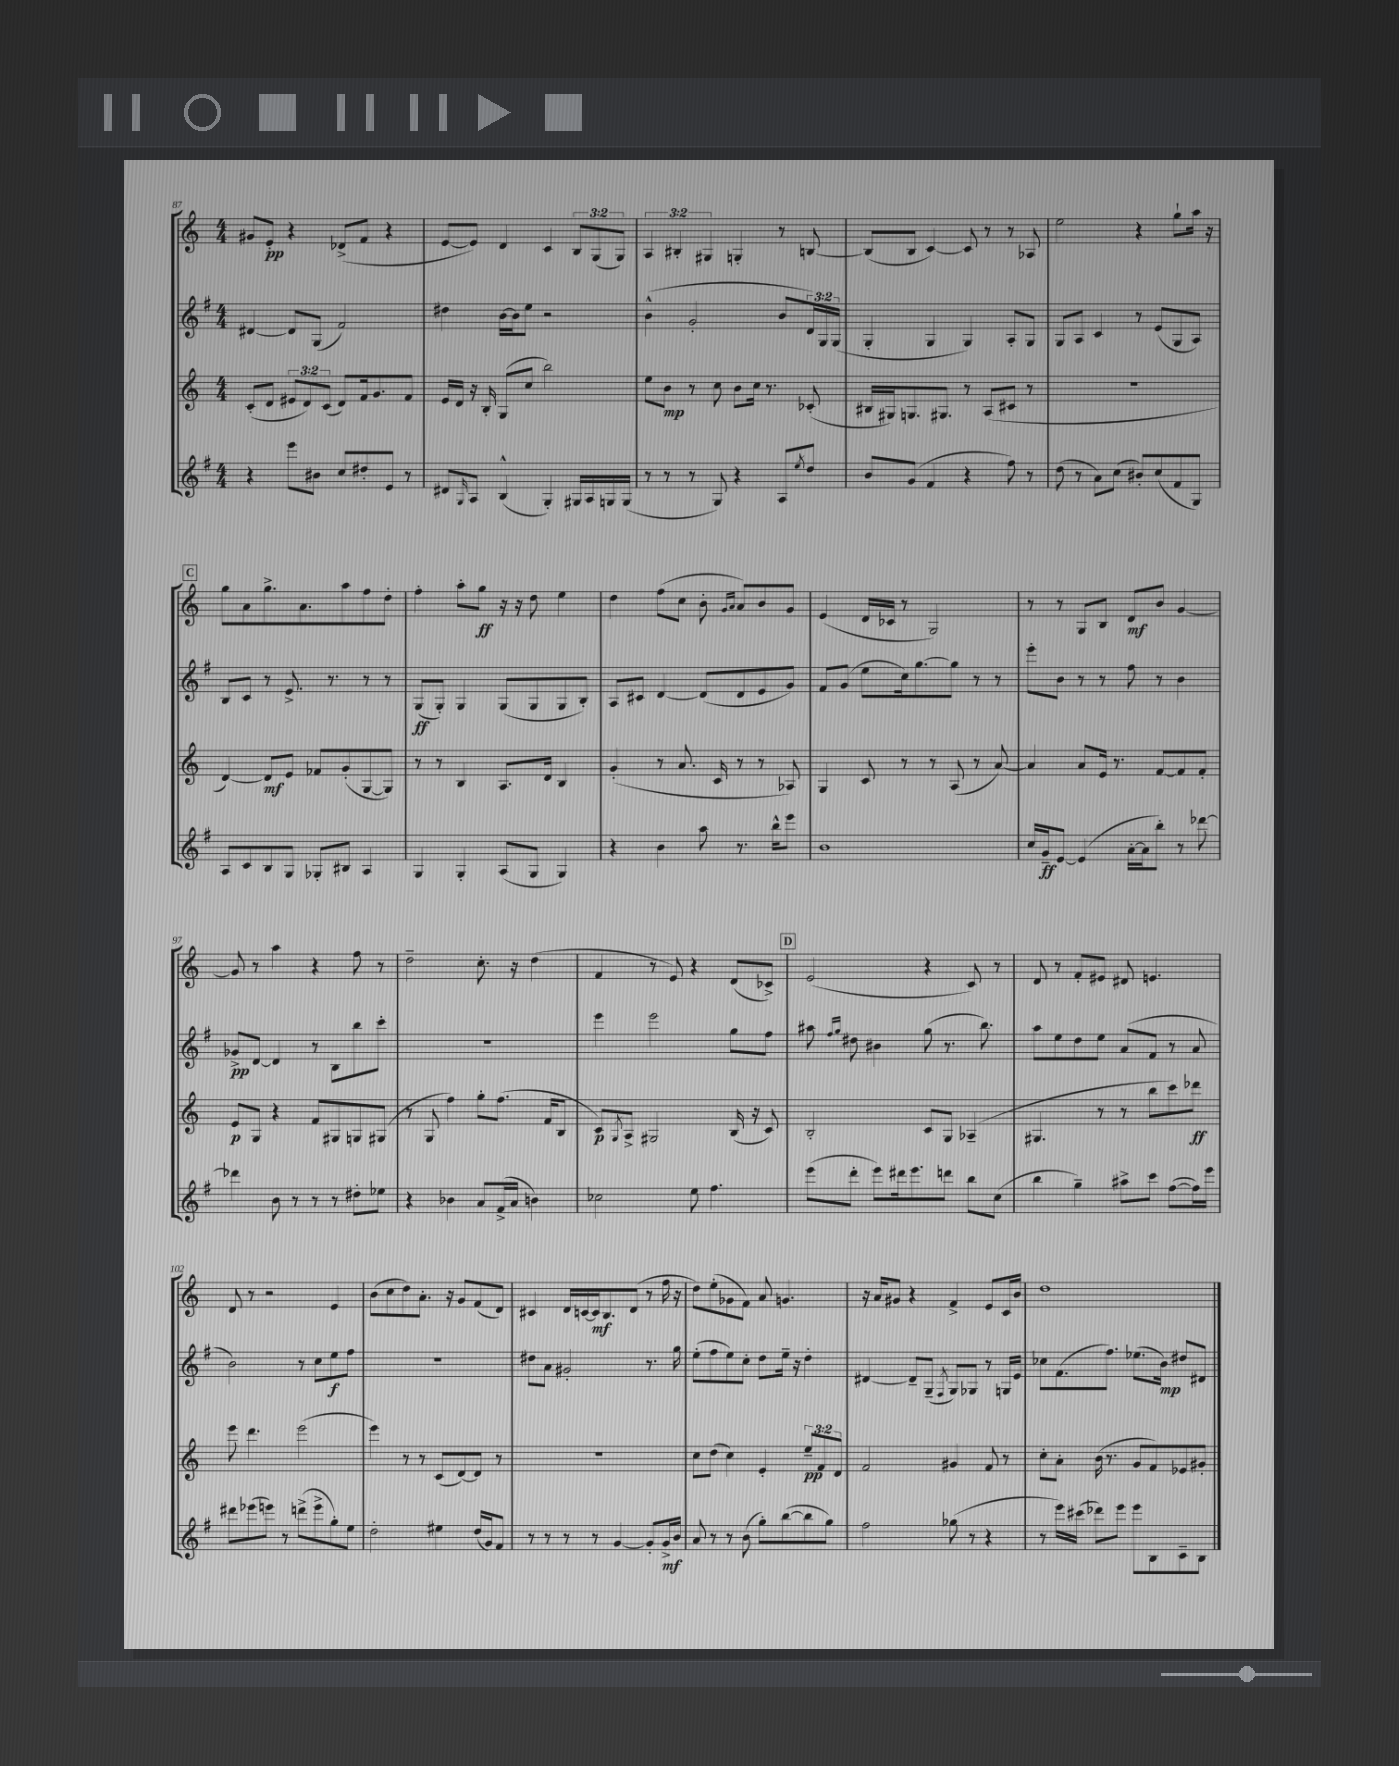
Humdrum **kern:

**kern	**kern	**kern	**kern
*staff4	*staff3	*staff2	*staff1
*clefG2	*clefG2	*clefG2	*clefG2
*k[f#]	*k[]	*k[f#]	*k[]
*M4/4	*M4/4	*M4/4	*M4/4
4r	(8c'	[4d#	8g#
.	8d	.	8e'
8eee	12e#	8d#]	4r
.	12d)	.	.
8b#	.	(8G	.
.	(12c	.	.
8cc	8d)	2f#)	(8d-^
8dd#'	16f	.	8f
.	8.g	.	.
8e	.	.	4r
8r	8f	.	.
=	=	=	=
8d#	16e	4dd#	[8e
.	16d	.	.
16qqG	.	.	.
8A	16r	.	8e])
.	16B'	.	.
(4B^^	(8G	[16b	4d
.	.	16b]	.
.	8cc	8ee	.
4G')	2bb)	2r	4c
16G#	.	.	12B
16A	.	.	.
.	.	.	(12G
16G	.	.	.
.	.	.	12G)
(16G	.	.	.
=	=	=	=
8r	8ee	(4b^^	6A
8r	8b	.	.
.	.	.	6B#'
8r	8r	2g'	.
.	.	.	6G#
8G)	8cc	.	.
4r	8b	.	4G'
.	16cc	.	.
.	8.r	.	.
8A	.	8b	8r
8qee	.	.	.
8dd	(8c-'	24d)	[8B
.	.	24G	.
.	.	(24G	.
=	=	=	=
8b	16B#	4G'	(8B]
.	16G#)	.	.
(8g	8.G	.	8B
4f#	.	4G	[4c)
.	8.G#	.	.
4r	8r	4G)	8c]
.	(8A	.	8r
8ff#)	8c#	8A'	8r
8r	8r	8G	8A-
=	=	=	=
(8dd	1r	8G	2ee
8r	.	8A	.
8a)	.	4c	.
(8cc	.	.	.
8b#')	.	8r	4r
(8cc	.	(8e	.
8f#	.	8G	8gg`
8G)	.	8A)	16aa
.	.	.	16r
=	=	=	=
8A	[4d)	8B	8gg
8c	.	8c	8a
8B	8d]	8r	8.gg^
8G	8e	8.e^	.
.	.	.	8.a
8G-'	8f-	.	.
.	.	8.r	.
8B#	(8g'	.	8aa
4A	[8G	8r	8ff
.	8G])	8r	8dd'
=	=	=	=
4G	8r	(8G	4ff'
.	8r	8G')	.
4G'	4B	4G	8aa'
.	.	.	8gg
(8A	8.A	(8G	16r
.	.	.	16r
8G	.	8G	8dd
.	16d	.	.
4G)	4B	8G	4ee
.	.	8B')	.
=	=	=	=
4r	(4g'	8A	4dd
.	.	8c#	.
4b	8r	[4d	(8ff
.	8.a	.	8cc
8aa	.	(8d]	8b'
.	16c	.	.
.	.	.	16qqg
.	.	.	16qqa
8.r	8r	8d	8a)
.	8r	8e	8b
16bb^^	.	.	.
8eee	8A-)	8g)	8g
=	=	=	=
1b	4G	8f#	(4e
.	.	(8g	.
.	8c	8ee	16d
.	.	.	16c-
.	8r	16cc)	8r
.	.	[8.gg	.
.	8r	.	2G)
.	(8A	8gg]	.
.	8r	8r	.
.	[8a)	8r	.
=	=	=	=
16cc	4a]	8eee'	8r
16g~	.	.	.
[8e	.	8b	8r
(4e]	8a	8r	8G
.	16e	8r	8B
.	8.r	.	.
[16a'	.	8ff#	8d
16a]	.	.	.
8bb')	[8f	8r	8b
8r	8f]	4b	[4g
[8ddd-	8f'	.	.
=	=	=	=
4ddd-]	8e	8g-^	8g]
.	8G	[8d	8r
8b	4r	4d]	4aa
8r	.	.	.
8r	8f	8r	4r
8r	8G#	8B	.
8dd#'	8G	8bb	8ff
8ee-	(8G#	8ccc'	8r
=	=	=	=
4r	8r	1r	2dd~
.	8G	.	.
4b-	4ff)	.	.
8a	8gg'	.	8.cc'
(16f#^	(8.ff	.	.
16a	.	.	16r
4b)	.	.	(4dd
.	16f	.	.
.	8B	.	.
=	=	=	=
2cc-	8c)	4eee	4f
.	8qG	.	.
.	8A^	.	.
.	2G#	2eee	8r
.	.	.	8e)
8ee	.	.	4r
4.ff#	.	.	.
.	(16B	8gg	(8d
.	16r	.	.
.	8c)	8ff#	8c-^)
=	=	=	=
(8eee	2B'	8aa#	(2e
.	.	16qqff#	.
.	.	16qqgg	.
8ddd'	.	8dd#	.
8eee)	.	4b#	.
16ddd#	.	.	.
8.eee	.	.	.
.	8c	(8gg	4r
8ddd	8G	8.r	.
8bb	(4A-~	.	8c)
.	.	8.bb)	.
(8cc	.	.	8r
=	=	=	=
4bb	4.G#	8aa	8d
.	.	8ee	8r
4gg~)	.	8dd	8f'
.	8r	8ee	8e#
8aa#^	8r	(8a	8d#
8ccc	8bb	8f#	4.e
([8ff#	8ccc)	8r	.
16ff#])	8ddd-	8a	.
16eee	.	.	.
=	=	=	=
8ddd#	8eee	2b)	8d
(8eee-	4.ddd	.	8r
8eee)	.	.	2r
8r	.	.	.
(8ddd^	(2eee	8r	.
8eee^	.	8cc	.
8gg')	.	8ee	4e
8ee	.	8ff#	.
=	=	=	=
2dd'	4eee)	1r	(8b
.	.	.	8cc
.	8r	.	8dd)
.	8r	.	8.a'
4ee#	(8c	.	.
.	.	.	16r
.	[8d)	.	8g
(16dd	8d]	.	(8f
16g)	.	.	.
8f#	8r	.	8d)
=	=	=	=
8r	1r	8dd#	4c#
8r	.	8a	.
8r	.	2g#'	16d
.	.	.	[16c
8r	.	.	16c]
.	.	.	8.B
[4g	.	.	.
.	.	.	(8d
8g']	.	8.r	8r
16g^	.	.	16ff
16b	.	16gg	16r
=	=	=	=
8a	8cc	(8ee'	8dd)
8r	(8dd	8ff#	(8ee'
8r	4cc)	8ee)	8g-
(8b	.	8cc'	8f)
8gg')	4e'	8dd	8a
([8bb	.	16ee~	4.g
.	.	16r	.
8bb]	12ee~	4dd'	.
.	12f	.	.
8gg)	.	.	.
.	12d	.	.
=	=	=	=
2ff#	2f	[4d#	16r
.	.	.	16a
.	.	.	8g#
.	.	8d#~]	4r
.	.	(8G~	.
.	.	8qF#	.
(8gg-	4g#	8G)	4f^
8r	.	8G-	.
4r	8f	8r	8e
.	8r	16G	16c
.	.	16e	16b
=	=	=	=
8r	8cc'	8cc-	1dd
16eee)	8a'	(8.f#	.
(16ccc#	.	.	.
8ddd-)	(16b	.	.
.	8.r	8.ff#)	.
8eee	.	.	.
8eee	8g	(8.ee-	.
8B	8f)	.	.
.	.	16b)	.
8c~	8e-	8dd#	.
8B	8g#'	8d#	.
==	==	==	==
*-	*-	*-	*-
